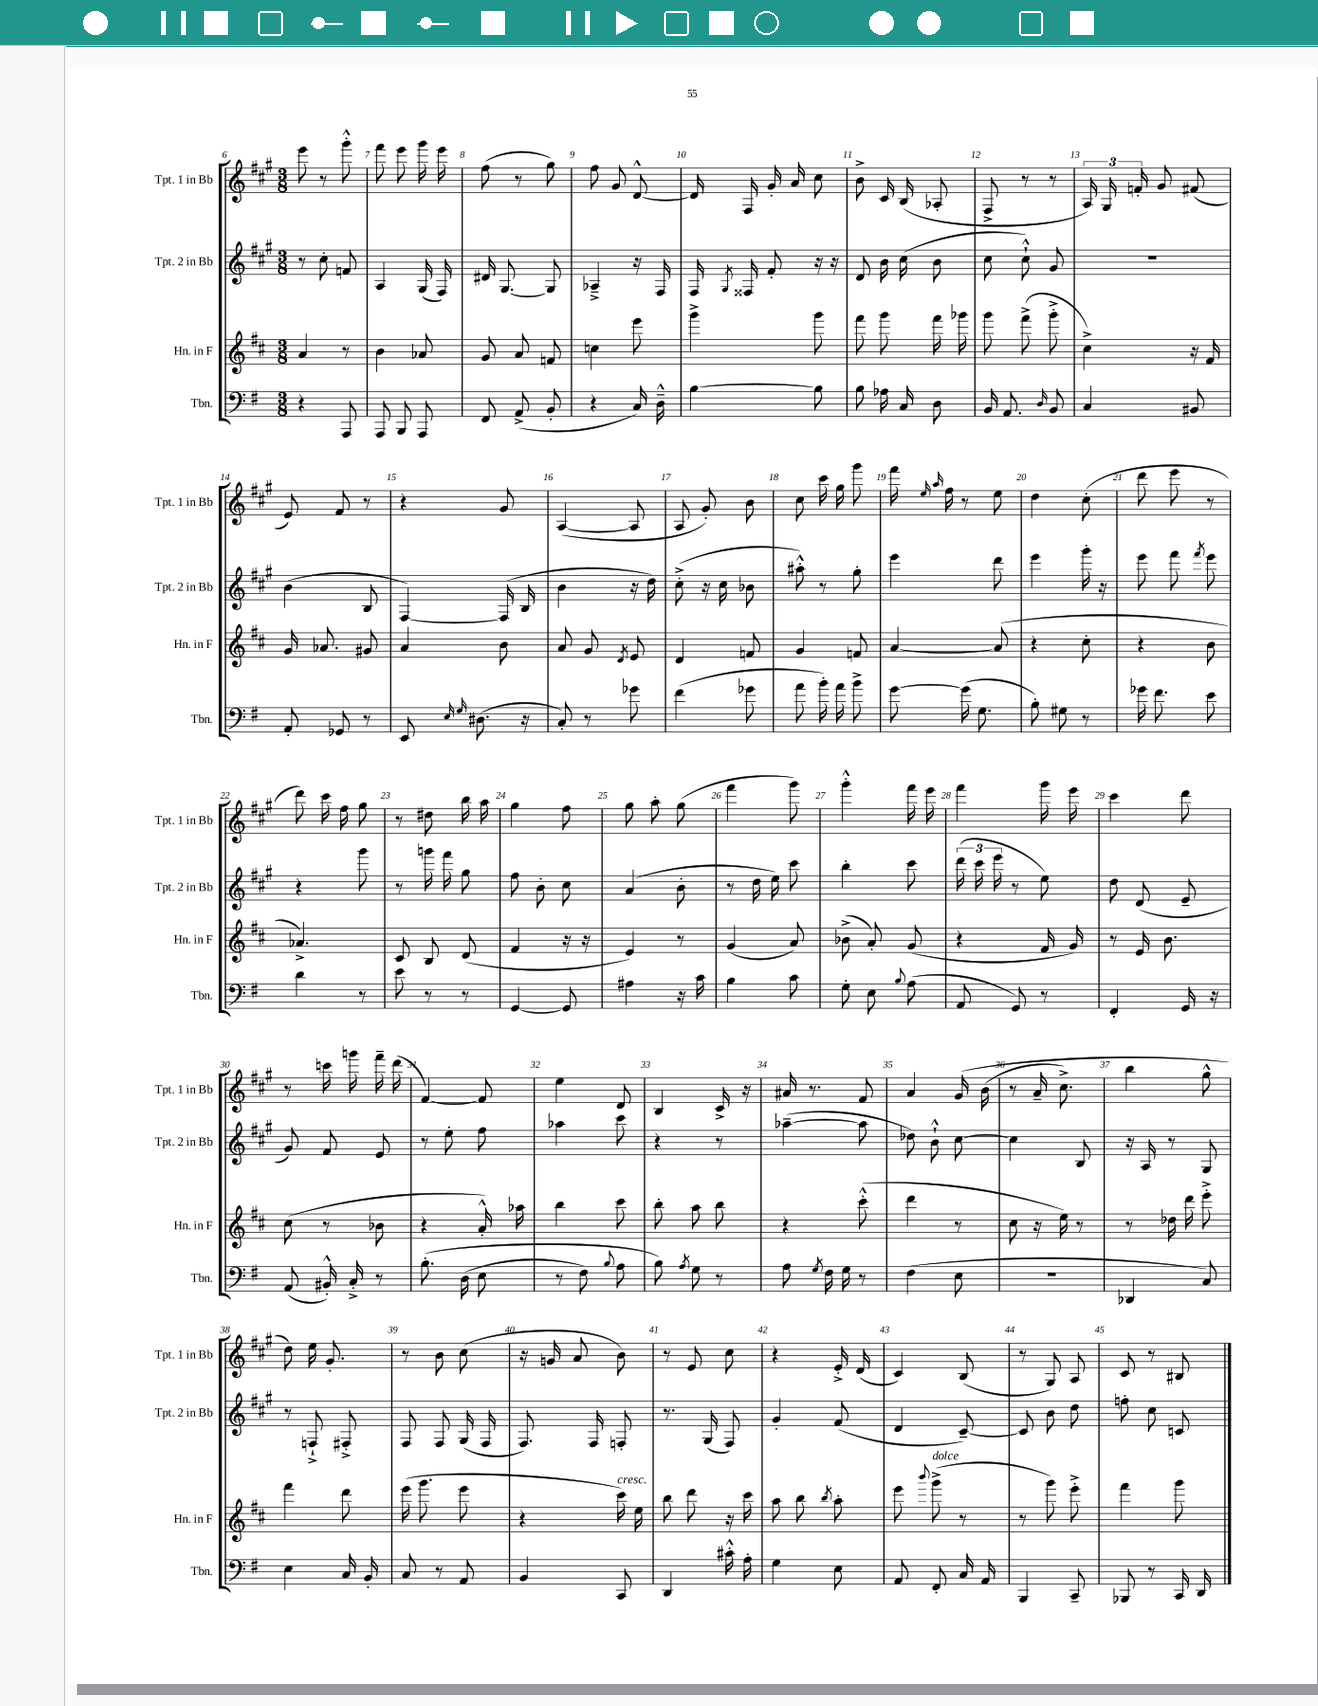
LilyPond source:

<<
\new StaffGroup <<
\new Staff = "s0" \with { instrumentName = "Tpt. 1 in Bb" shortInstrumentName = "Tpt. 1 in Bb" } {
    \clef treble \key a \major \numericTimeSignature \time 3/8
    \autoBeamOff e'''8 r8 gis'''8-.-^ |
    fis'''8 e'''8 gis'''16 e'''16 |
    fis''8( r8 gis''8) |
    fis''8 gis'8 d'8~-^ |
    d'16 fis16 gis'16-. a'16 cis''8 |
    b'8-> cis'16 b16( aes8-. |
    fis8-> r8 r8 |
    \tuplet 3/2 { a16) gis16 f'16-. } gis'8 fis'8( |
    e'8) fis'8 r8 |
    r4 gis'8 |
    a4~( a8 |
    a8 gis'8-.) b'8 |
    cis''8 cis'''16 gis''16 gis'''8 |
    fis'''16 \grace { e''16 a''16 } fis''16 r8 e''8 |
    d''4 cis''8-.( |
    d'''8 e'''8 r8 |
    d'''8) cis'''16 fis''16 gis''8 |
    r8 dis''8 b''16 a''16 |
    gis''4 fis''8 |
    gis''8 a''8-. gis''8( |
    fis'''4 gis'''8) |
    gis'''4-.-^ fis'''16 e'''16 |
    fis'''4 gis'''16 e'''16 |
    cis'''4 d'''8 |
    r8 c'''16 g'''16 fis'''16-- d'''16( |
    fis'4~) fis'8 |
    e''4 d'8 |
    b4 cis'16-> r16 |
    ais'16 r8. fis'8 |
    a'4 gis'16\( b'16( |
    r8 a'16-- cis''8.->) |
    b''4 gis''8-^ |
    d''8\) e''16 gis'8.-. |
    r8 b'8 cis''8( |
    r16 g'16 a'8 b'8) |
    r8 e'8 cis''8 |
    r4 e'16-.-> d'16( |
    cis'4) b8( |
    r8 gis8) a8 |
    cis'8 r8 bis8 \bar "|." |
}
\new Staff = "s1" \with { instrumentName = "Tpt. 2 in Bb" shortInstrumentName = "Tpt. 2 in Bb" } {
    \clef treble \key a \major \numericTimeSignature \time 3/8
    \autoBeamOff r8 cis''8-. f'8 |
    a4 gis16( fis16) |
    dis'16 gis8.~ gis8 |
    aes4---> r16 fis16 |
    fis16 \acciaccatura { gis8 } fisis16 fis'8-. r16 r16 |
    d'8 b'16 cis''16( b'8 |
    cis''8 cis''8-!-^) gis'8 |
    R4. |
    b'4( b8 |
    fis4~) fis16( b16 |
    b'4 r16 d''16) |
    cis''8-.->( r16 cis''16 bes'8 |
    ais''8-.-^) r8 gis''8-. |
    e'''4 d'''8 |
    e'''4 gis'''16-. r16 |
    e'''8 fis'''8 \acciaccatura { fis'''8 } e'''8 |
    r4 gis'''8 |
    r8 g'''16 fis'''16 gis''8 |
    fis''8 b'8-. cis''8 |
    a'4( b'8-. |
    r8 d''16 e''16) cis'''8 |
    b''4-. cis'''8 |
    \tuplet 3/2 { d'''16( cis'''16 e'''16 } r8 e''8) |
    d''8 d'8( e'8-- |
    gis'8) fis'8 e'8 |
    r8 e''8-. fis''8 |
    aes''4 cis'''8 |
    r4 r8 |
    aes''4~--( aes''8 |
    des''8) b'8-!-^ cis''8~ |
    cis''4 b8 |
    r16 a16 r8 gis8 |
    r8 f8-!-> fis8-.-> |
    fis8 fis8 gis16( fis16 |
    fis8.) fis16 f8-. |
    r8. gis16( fis8) |
    gis'4-. fis'8( |
    d'4 cis'8~--) |
    cis'8 b'8 d''8 |
    f''8-. cis''8 c'8 \bar "|." |
}
\new Staff = "s2" \with { instrumentName = "Hn. in F" shortInstrumentName = "Hn. in F" } {
    \clef treble \key d \major \numericTimeSignature \time 3/8
    \autoBeamOff a'4 r8 |
    b'4 aes'8 |
    g'8 a'8 f'8 |
    c''4 e'''8 |
    g'''4-> g'''8 |
    fis'''8 g'''8 fis'''16 ges'''16 |
    g'''8 fis'''8->( g'''8-.-> |
    cis''4->) r16 fis'16 |
    g'16 aes'8. gis'8 |
    a'4 b'8 |
    a'8 g'8 \acciaccatura { d'8 } e'8 |
    d'4 f'8 |
    g'4 f'8 |
    a'4~ a'8( |
    r4 cis''8-. |
    r4 b'8 |
    aes'4.->) |
    cis'8 b8 d'8( |
    fis'4 r16 r16 |
    e'4) r8 |
    g'4( a'8) |
    bes'8->( a'8-.) g'8( |
    r4 fis'16 g'16) |
    r8 e'16 b'8. |
    cis''8( r8 bes'8 |
    r4 a'16-.-^) aes''16 |
    b''4 cis'''8 |
    b''8-. a''8 b''8 |
    r4 cis'''8-.-^( |
    d'''4 r8 |
    cis''8 r16 e''16) r8 |
    r8 des''16 d'''16 e'''8-.-> |
    fis'''4 d'''8 |
    e'''16( g'''8. e'''8 |
    r4 cis'''16^\markup { \italic "cresc." }) e''16 |
    b''8 d'''8 r16 cis'''16 |
    a''8 b''8 \acciaccatura { b''8 } a''8-. |
    e'''8 \appoggiatura { b'''8 } g'''8->^\markup { \italic "dolce" }( r8 |
    r8 g'''8) e'''8-.-> |
    fis'''4 g'''8 \bar "|." |
}
\new Staff = "s3" \with { instrumentName = "Tbn." shortInstrumentName = "Tbn." } {
    \clef bass \key g \major \numericTimeSignature \time 3/8
    \autoBeamOff r4 a,,8 |
    a,,8 b,,8 a,,8 |
    fis,8 a,8->( b,8-. |
    r4 c16) d16---^ |
    b4~ b8 |
    b8 aes16 c16 d8 |
    b,16 a,8. \grace { d16 } b,8 |
    c4 bis,8 |
    a,8-. ges,8 r8 |
    e,8 \grace { e16 g16 } dis8.( r16 |
    c8-.) r8 ges'8 |
    fis'4( ges'8 |
    a'8 b'16-.) a'16 b'8-> |
    g'8~ g'16( g8. |
    b8-.) gis8 r8 |
    ges'16 fis'8. e'8 |
    d'4 r8 |
    e'8 r8 r8 |
    g,4~ g,8 |
    ais4 r16 c'16 |
    b4 c'8 |
    g8-. e8 \appoggiatura { b8 } a8( |
    a,8 g,8) r8 |
    fis,4-. g,16 r16 |
    a,8( bis,16-.-^) c16-.-> r8 |
    b8.-.\( d16( e8 |
    r8 fis8) \appoggiatura { b8 } a8 |
    b8\) \acciaccatura { a8 } g8 r8 |
    a8 \acciaccatura { g8 } fis16 g16 r8 |
    fis4( e8 |
    R4. |
    des,4 c8) |
    e4 c16 b,16-. |
    c8 r8 a,8 |
    b,4 c,8 |
    d,4 cis'16-.-^ a16-. |
    g4 e8 |
    a,8 fis,8-. c16 a,16 |
    b,,4 c,8-- |
    bes,,8 r8 c,16 d,16 \bar "|." |
}
>>
>>
\layout { \context { \Score currentBarNumber = #6 \override BarNumber.break-visibility = ##(#f #t #t) barNumberVisibility = #all-bar-numbers-visible } }
